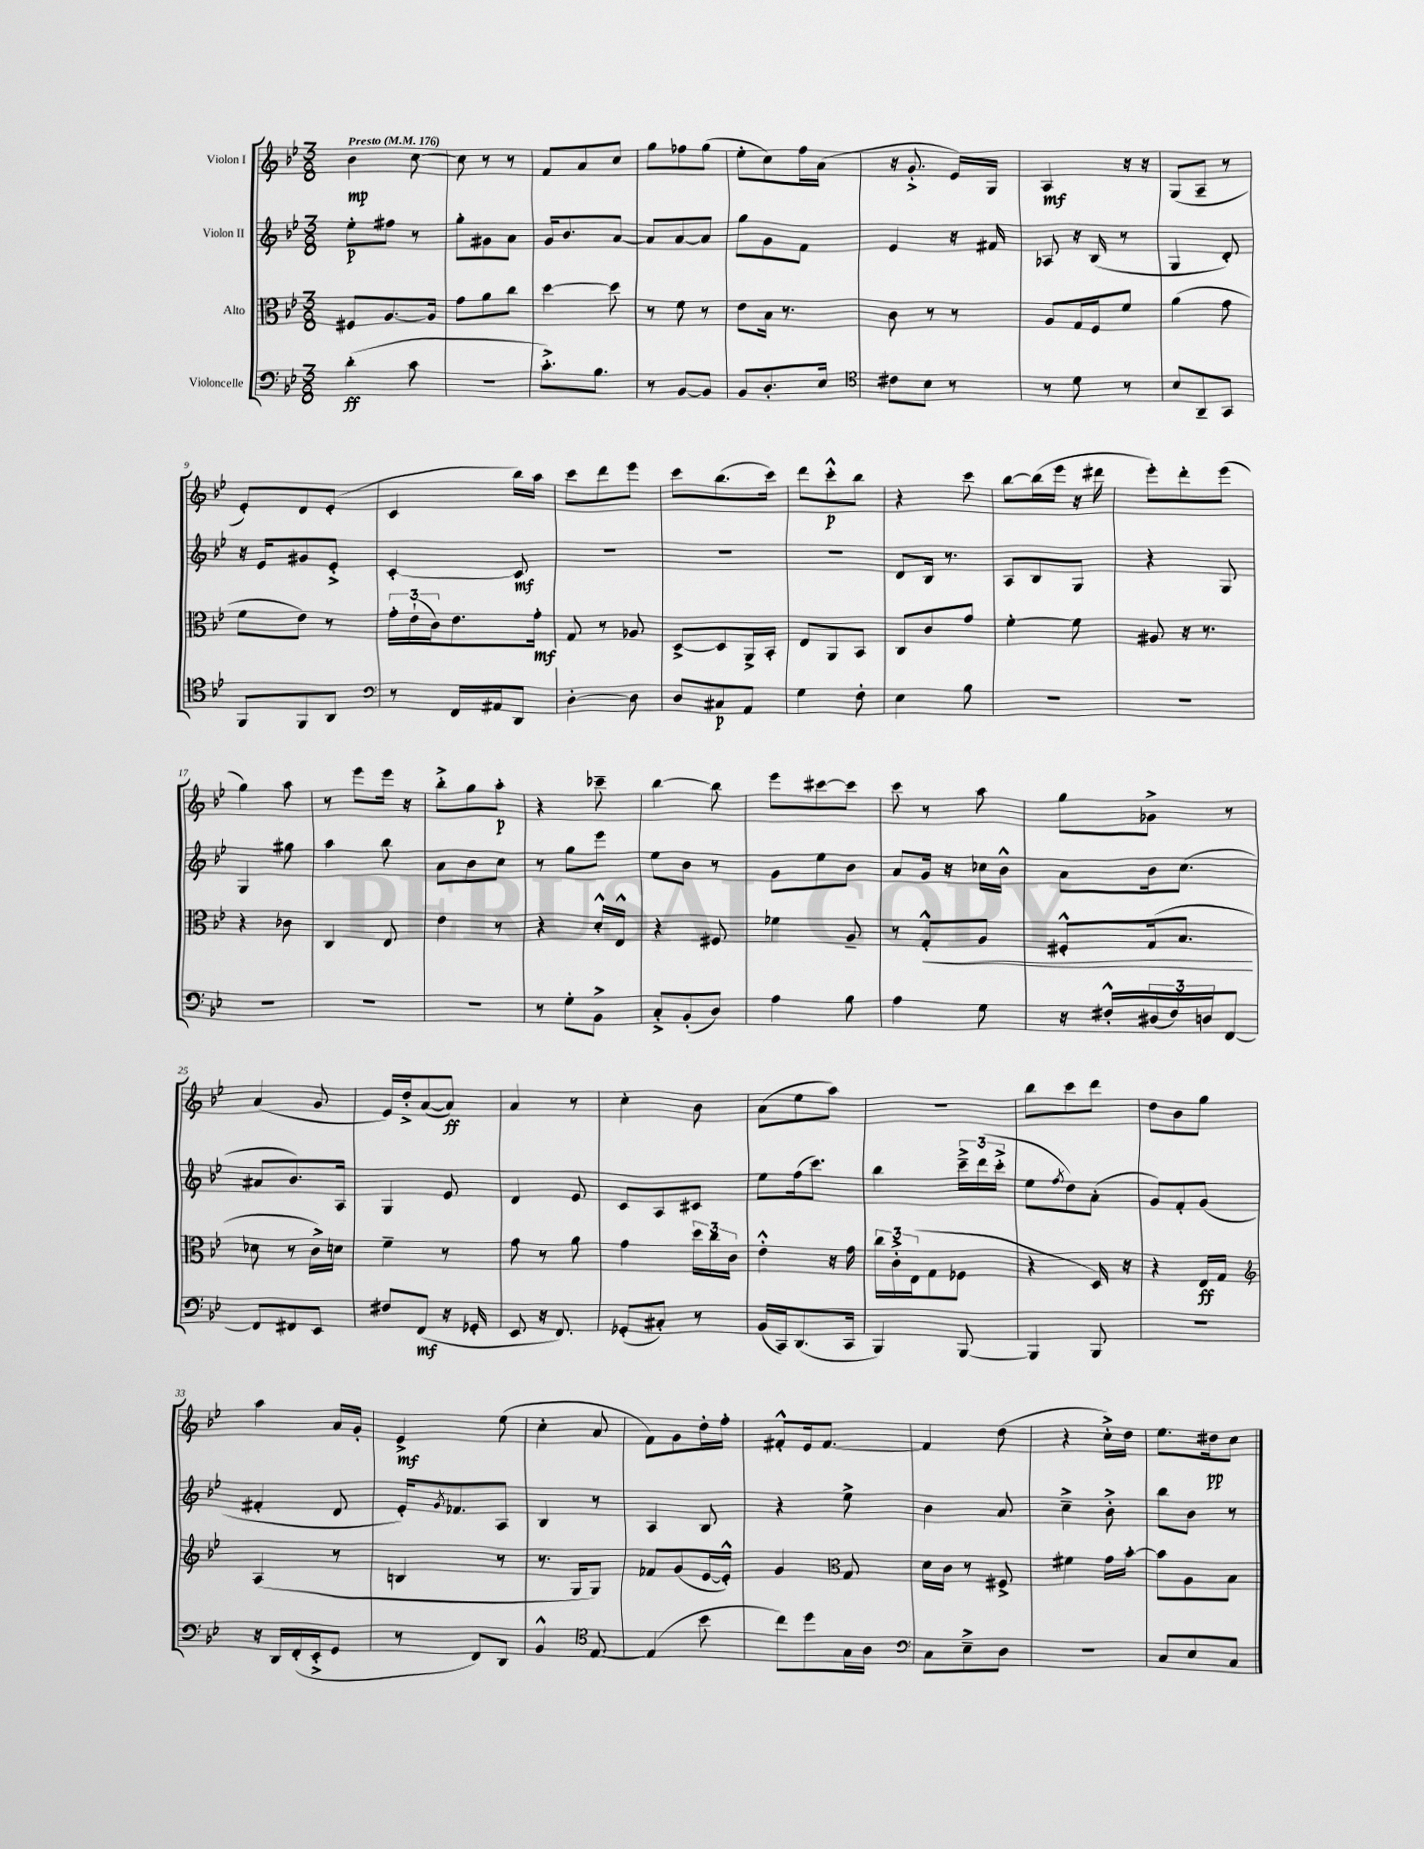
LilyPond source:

<<
\new StaffGroup <<
\new Staff = "s0" \with { instrumentName = "Violon I" } {
    \clef treble \key bes \major \numericTimeSignature \time 3/8 \tempo "Presto" 4 = 176
    bes'4\mp c''8~ |
    c''8 r8 r8 |
    f'8 a'8 c''8 |
    g''8 fes''8 g''8( |
    ees''8-. c''8) f''16 a'16( |
    r16 g'8.-.-> ees'16) g16 |
    a4\mf r16 r16 |
    g8( a8-- r8 |
    ees'8-.) d'8 ees'8-.( |
    c'4 bes''16) a''16 |
    c'''8 d'''8 ees'''8 |
    c'''8 bes''8.( c'''16) |
    d'''8 c'''8-.-^\p bes''8 |
    r4 c'''8 |
    bes''8~ bes''16( ees'''16 r16 dis'''16 |
    ees'''8-.) d'''8-. ees'''8( |
    g''4) a''8 |
    r8 ees'''8 ees'''16 r16 |
    bes''8-.-> g''8 a''8-.\p |
    r4 ces'''8-- |
    bes''4~ bes''8 |
    ees'''8 cis'''8~ cis'''8 |
    c'''8 r8 a''8 |
    g''8 ges'8-> r8 |
    a'4( g'8 |
    ees'16) d''16-.-> a'8~( a'8\ff) |
    a'4 r8 |
    c''4-. bes'8 |
    a'8( ees''8 a''8) |
    R4. |
    bes''8 c'''8 d'''8 |
    d''8 bes'8 g''8 |
    a''4 a'16 g'16-. |
    ees'4->\mf ees''8( |
    c''4-. a'8 |
    f'8) g'8 d''16-. f''16-. |
    fis'8-.-^ ees'16 fis'8.~ |
    fis'4 d''8( |
    r4 c''16-.->) d''16 |
    ees''8. dis''16\pp c''8 \bar "|." |
}
\new Staff = "s1" \with { instrumentName = "Violon II" } {
    \clef treble \key bes \major \numericTimeSignature \time 3/8
    ees''8-.\p fis''8 r8 |
    g''8-. gis'8 a'8 |
    g'16 bes'8. a'8~ |
    a'8 a'8~ a'8 |
    g''8 g'8 f'8 |
    ees'4 r16 fis'16 |
    aes8 r16 bes16( r8 |
    g4 d'8-.) |
    r16 ees'16 gis'8 ees'8-.-> |
    c'4~-. c'8\mf |
    R4. |
    R4. |
    R4. |
    d'8 bes16 r8. |
    a8 bes8 g8 |
    r4 g8 |
    g4 gis''8 |
    a''4 bes''8 |
    a'8 bes'8 c''8 |
    r8 g''8 ees'''8 |
    ees''8 bes'8 r8 |
    g'8 ees''8 bes'8 |
    a'8 g'16 r16 ces''16 bes'16-^ |
    a'8 bes'16 c''8.( |
    ais'8 bes'8.) a16 |
    g4 ees'8 |
    d'4 ees'8 |
    c'8 a8 cis'8 |
    ees''8 f''16( c'''8.) |
    bes''4 \tuplet 3/2 { c'''16---> d'''16( c'''16-.-> } |
    ees''8 \acciaccatura { f''8 } d''8) a'8-.( |
    g'8) f'8-. g'8( |
    fis'4-. d'8 |
    ees'16-.) \acciaccatura { g'8 } fes'8. a8 |
    bes4 r8 |
    a4 bes8 |
    r4 ees''8-> |
    bes'4 a'8 |
    c''4---> bes'8-.-> |
    bes''8 bes'8 r8 \bar "|." |
}
\new Staff = "s2" \with { instrumentName = "Alto" } {
    \clef alto \key bes \major \numericTimeSignature \time 3/8
    fis8 a8.~ a16 |
    g'8 a'8 c''8 |
    d''4~ d''8 |
    r8 f'8 r8 |
    ees'8 bes16 r8. |
    c'8 r8 r8 |
    a8 g16 f16 f'8 |
    a'4( g'8 |
    f'8 ees'8) r8 |
    \tuplet 3/2 { g'16-. ees'16-!( c'16) } ees'8. g'16-.\mf |
    g8 r8 aes8 |
    d8~-> d8 a,16-> bes,16-. |
    ees8 a,8 bes,8 |
    c8 c'8 g'8 |
    f'4~-. f'8 |
    ais8 r16 r8. |
    r4 ces'8 |
    c4 ees8 |
    ees'4 r8 |
    r4 d'16-.-^ ees16-^ |
    r4 fis8 |
    fes'4 a8-- |
    r8 g8-.-^\< a8 |
    fis8-.-^ g16( bes8.\! |
    des'8 r8 c'16->) d'16 |
    f'4-- r8 |
    g'8 r8 a'8 |
    g'4 \tuplet 3/2 { d''16 c''16 c'16 } |
    ees'4-.-^ r16 g'16 |
    \tuplet 3/2 { c''16 c'16-.-> ees16( } g8 fes8 |
    r4 d16) r16 |
    r4 ees16\ff g16 |
    \clef treble a4( r8 |
    b4 r8 |
    r8. g16 g8) |
    fes'8 g'8( ees'16~ ees'16-.-^) |
    g'4 \clef alto g8 |
    d'16 c'16 r8 fis8-> |
    fis'4 g'16 bes'16~-. |
    bes'8 a8 bes8 \bar "|." |
}
\new Staff = "s3" \with { instrumentName = "Violoncelle" } {
    \clef bass \key bes \major \numericTimeSignature \time 3/8
    d'4-.\ff( c'8 |
    R4. |
    c'8.-.->) bes8. |
    r8 bes,8~ bes,8 |
    bes,8 d8.-. ees16 |
    \clef tenor cis'8 bes8 r8 |
    r8 d'8 r8 |
    bes8 a,8-- g,8 |
    f,8 f,8 a,8 |
    \clef bass r8 f,16 ais,16 d,8 |
    d4~-. d8 |
    d8 cis8\p a,8 |
    g4 f8-. |
    ees4 bes8 |
    R4. |
    R4. |
    R4. |
    R4. |
    R4. |
    r8 g8-. bes,8-> |
    c8-.-> bes,8-.( d8) |
    a4 bes8 |
    a4 g8 |
    r16 fis16-.-^ \tuplet 3/2 { dis16( fis16) d16 } f,8~ |
    f,8 fis,8 ees,8 |
    fis8 f,8\mf( r16 ges,16-. |
    ees,8 r16 f,8.) |
    ges,8-.( cis8-.) r8 |
    bes,16( c,16) d,8.( c,16 |
    bes,,4) bes,,8~ |
    bes,,4 bes,,8 |
    R4. |
    r16 d,16 f,16-.( ees,16-.-> g,8 |
    r8 f,8) d,8 |
    bes,4-^ \clef tenor ees8~ |
    ees4( bes'8 |
    c''8) d''8 g16 a16 |
    \clef bass c8 ees8---> d8 |
    R4. |
    c8 ees8 c8 \bar "|." |
}
>>
>>
